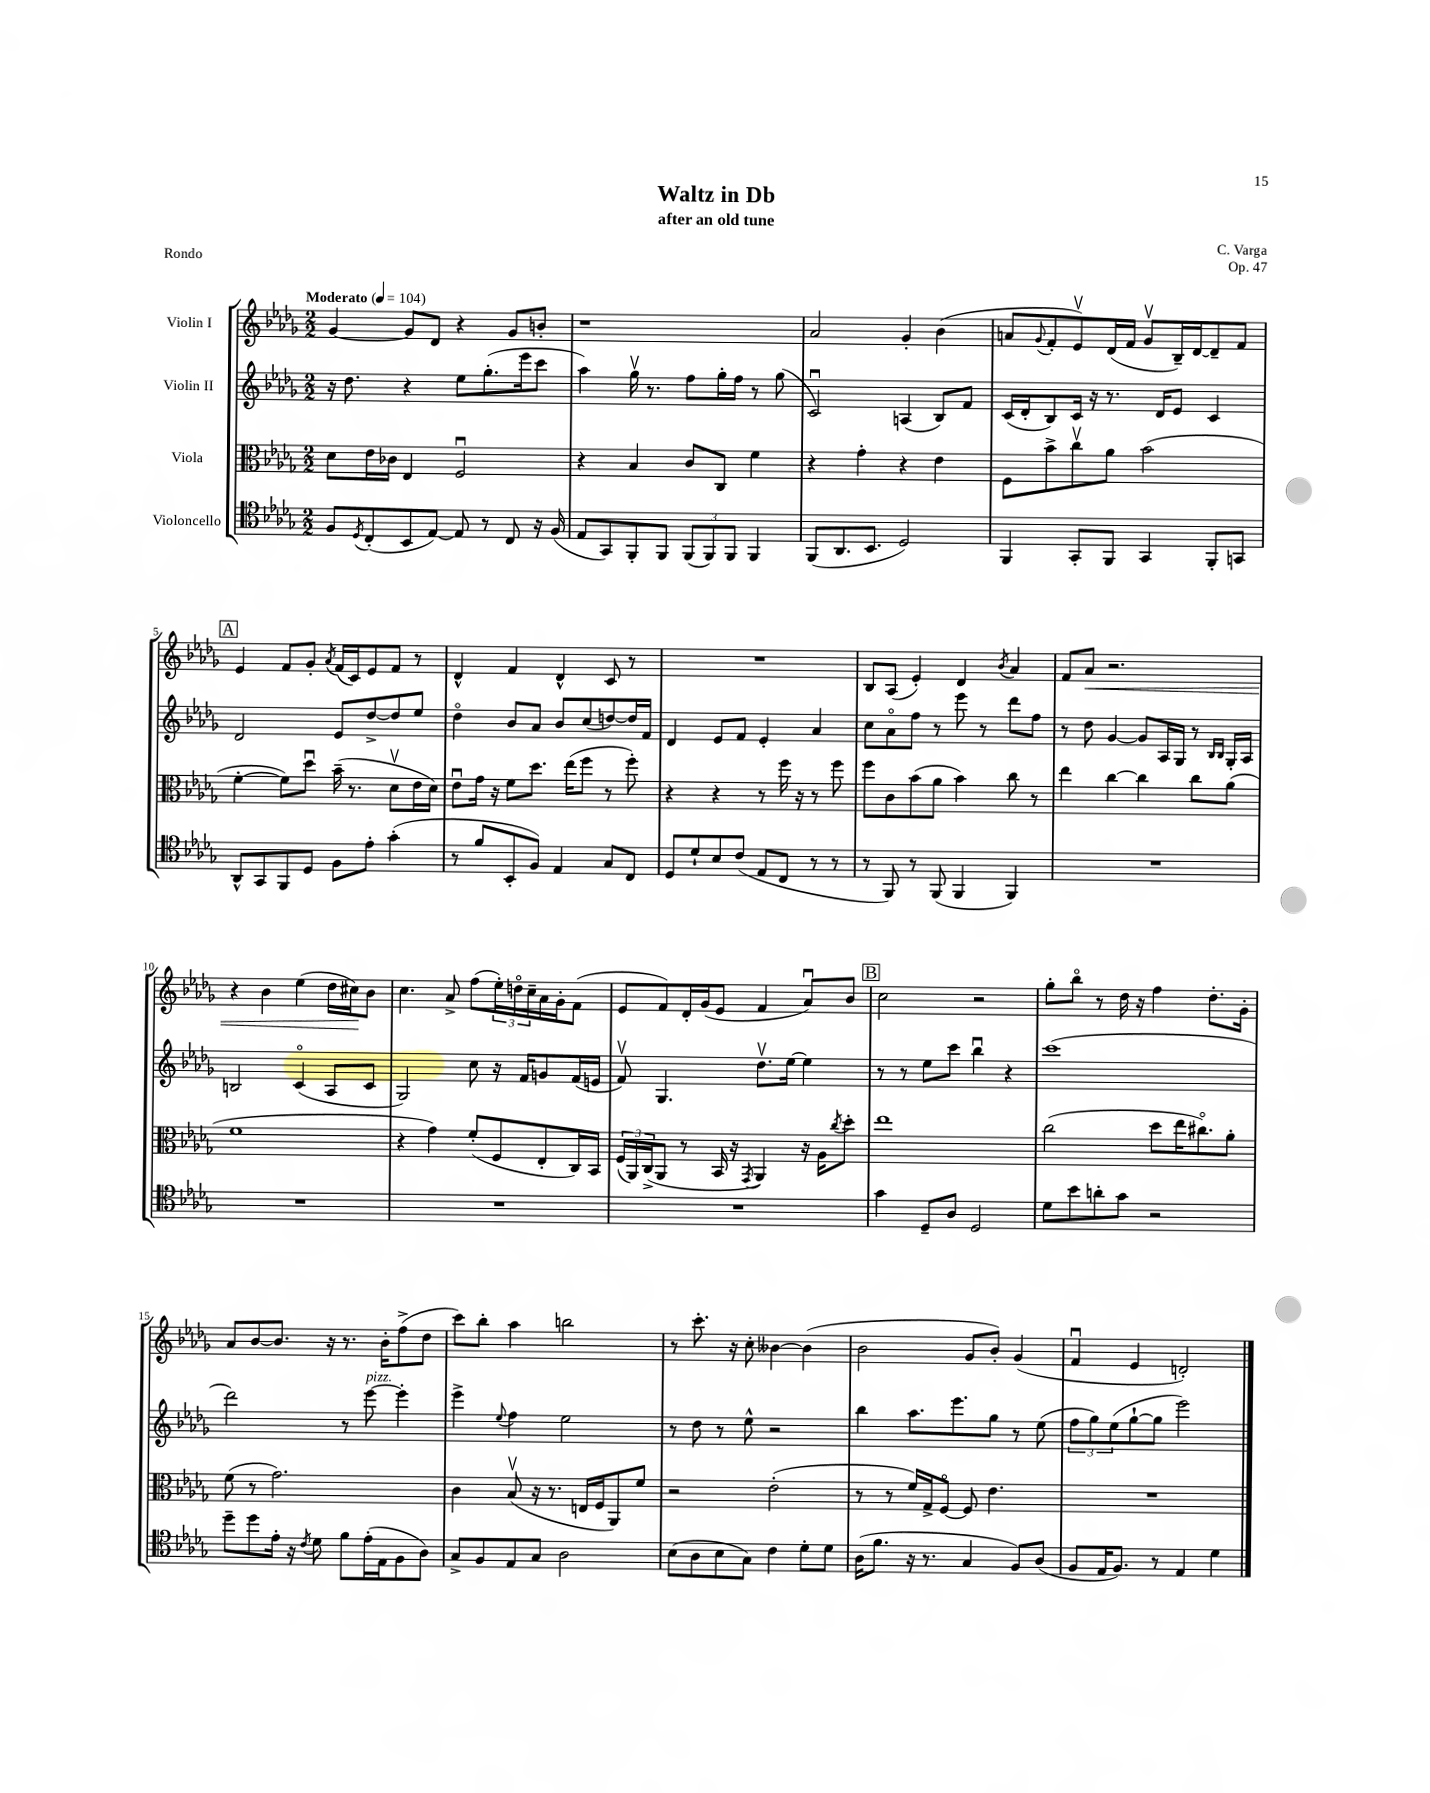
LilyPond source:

\header { title = "Waltz in Db" composer = "C. Varga" subtitle = "after an old tune" opus = "Op. 47" piece = "Rondo" }
<<
\new StaffGroup <<
\new Staff = "s0" \with { instrumentName = "Violin I" } {
    \clef treble \key des \major \numericTimeSignature \time 2/2 \tempo "Moderato" 4 = 104
    ges'4~ ges'8 des'8 r4 ges'8 b'8-. |
    r1 |
    aes'2 ges'4-. bes'4( |
    a'8 \appoggiatura { ges'8 } f'8-. ees'8\upbow) des'16( f'16 ges'8\upbow bes16--) des'16~ des'8-- f'8 |
    \mark \markup { \box "A" } ees'4 f'8 ges'8-. \acciaccatura { aes'8 } f'16( c'16) ees'8 f'8 r8 |
    des'4-^ f'4 des'4-^ c'8 r8 |
    R1 |
    bes8 aes8( ees'4-.) des'4 \acciaccatura { bes'8 } aes'4 |
    f'8 aes'8\< r2. |
    r4 bes'4 ees''4( des''16 cis''16\!) bes'8 |
    c''4. aes'8-> f''8( \tuplet 3/2 { ees''16-.) d''16\flageolet c''16-- } aes'16 ges'16-. f'8( |
    ees'8 f'8) des'16-. ges'16( ees'8 f'4 aes'8\downbow) bes'8 |
    \mark \markup { \box "B" } c''2 r2 |
    ges''8-. bes''8\flageolet r8 des''16 r16 f''4 des''8.-. ges'16-. |
    aes'8 bes'8~ bes'8. r16 r8. bes'16-. f''8->( des''8 |
    c'''8) bes''8-. aes''4 b''2 |
    r8 c'''8.-. r16 c''8-. beses'4~ beses'4( |
    bes'2 ges'8 bes'8-.) ges'4( |
    f'4\downbow ees'4 d'2-.) \bar "|." |
}
\new Staff = "s1" \with { instrumentName = "Violin II" } {
    \clef treble \key des \major \numericTimeSignature \time 2/2
    r16 des''8. r4 ees''8 ges''8.-.( ees'''16 c'''8 |
    aes''4) ges''16\upbow r8. f''8 ges''16-. f''16 r8 ges''8( |
    c'2\downbow) a4( bes8) f'8 |
    c'16( des'16-. bes8) c'16 r16 r8. des'16 ees'8 c'4 |
    \mark \markup { \box "A" } des'2 ees'8 des''8~-> des''8 ees''8 |
    des''4\flageolet bes'8 aes'8 bes'8 c''8( d''8~) d''16 f'16 |
    des'4 ees'8 f'8 ees'4-. aes'4 |
    c''8 aes'8\flageolet f''8 r8 ees'''8 r8 des'''8 f''8 |
    r8 des''8 ges'4~ ges'8 aes16 ges16 r8 \grace { bes16 bes16 } ges16-. aes16 |
    b2 c'4\flageolet( aes8 c'8 |
    ges2) c''8 r16 f'16 g'8 f'16( e'16 |
    f'8\upbow) ges4. des''8.\upbow ees''16~ ees''4 |
    \mark \markup { \box "B" } r8 r8 ees''8 c'''8 bes''4\downbow r4 |
    c'''1( |
    des'''2) r8 ees'''8~^\markup { \italic "pizz." } ees'''4-. |
    ees'''4-> \appoggiatura { ees''8 } f''4 ees''2 |
    r8 des''8 r8 ees''8-^ r2 |
    bes''4 aes''8. ees'''8. ges''8 r8 ees''8( |
    \tuplet 3/2 { f''8 ges''8) ees''8( } ges''8~-! ges''8 ees'''2) \bar "|." |
}
\new Staff = "s2" \with { instrumentName = "Viola" } {
    \clef alto \key des \major \numericTimeSignature \time 2/2
    des'8 ees'16 ces'16 ees4 f2\downbow |
    r4 bes4 c'8 c8 f'4 |
    r4 ges'4-. r4 ees'4 |
    f8 bes'8-> c''8\upbow aes'8 bes'2( |
    \mark \markup { \box "A" } f'4~-. f'8) des''8\downbow bes'16--( r8. des'8\upbow ees'16 des'16) |
    ees'8\downbow ges'16 r16 f'8 des''8. ees''16( f''8 r8 f''8-.) |
    r4 r4 r8 f''16 r16 r8 f''8 |
    f''8 c'8 bes'8( aes'8 bes'4) c''8 r8 |
    ees''4 c''4~ c''4 c''8 aes'8( |
    f'1 |
    r4 ges'4) f'8-.( f8 ees8-. c16) bes,16 |
    \tuplet 3/2 { f16( aes,16) c16->( } aes,8 r8 bes,16 r16 \acciaccatura { ges,8 } aes,4) r16 aes16 \acciaccatura { c''8 } des''8-. |
    \mark \markup { \box "B" } ees''1 |
    c''2( des''8 ees''16 cis''8.\flageolet) aes'8-. |
    f'8( r8 ges'2.) |
    c'4 bes8\upbow( r16 r8. e16 f16 aes,8) f'8 |
    r2 ees'2-.( |
    r8 r8 f'16) ges16-> f8~\flageolet f8 ees'4. |
    R1 \bar "|." |
}
\new Staff = "s3" \with { instrumentName = "Violoncello" } {
    \clef tenor \key des \major \numericTimeSignature \time 2/2
    f8 \acciaccatura { des8 } c8-.( bes,8 ees8~) ees8 r8 c8 r16 f16( |
    ees8 ges,8) f,8-. f,8 \tuplet 3/2 { f,8( f,8) f,8 } f,4 |
    f,8( aes,8. bes,8. des2) |
    f,4 ges,8-. f,8 ges,4 f,8-. g,8 |
    \mark \markup { \box "A" } aes,8-^ ges,8 f,8 des8 f8 ees'8-. ges'4-.( |
    r8 f'8 bes,8-. f8) ees4 ges8 c8 |
    des8 des'8-! bes8 c'8( ees8 c8 r8 r8 |
    r8 f,8) r8 f,8( f,4 f,4) |
    R1 |
    R1 |
    R1 |
    R1 |
    \mark \markup { \box "B" } ges'4 des8-- aes8 des2 |
    des'8 bes'8 a'8-. ges'8 r2 |
    des''8-- des''8 ees'16-. r16 \acciaccatura { c'8 } des'8 f'8 ees'16-.( ees16 f8 aes8) |
    ges8-> f8 ees8 ges8 aes2 |
    bes8( aes8 bes8 ges8) c'4 des'8-. des'8 |
    aes16( f'8. r16 r8. ges4 f8) aes8( |
    f8 ees16 f8.) r8 ees4 des'4 \bar "|." |
}
>>
>>
